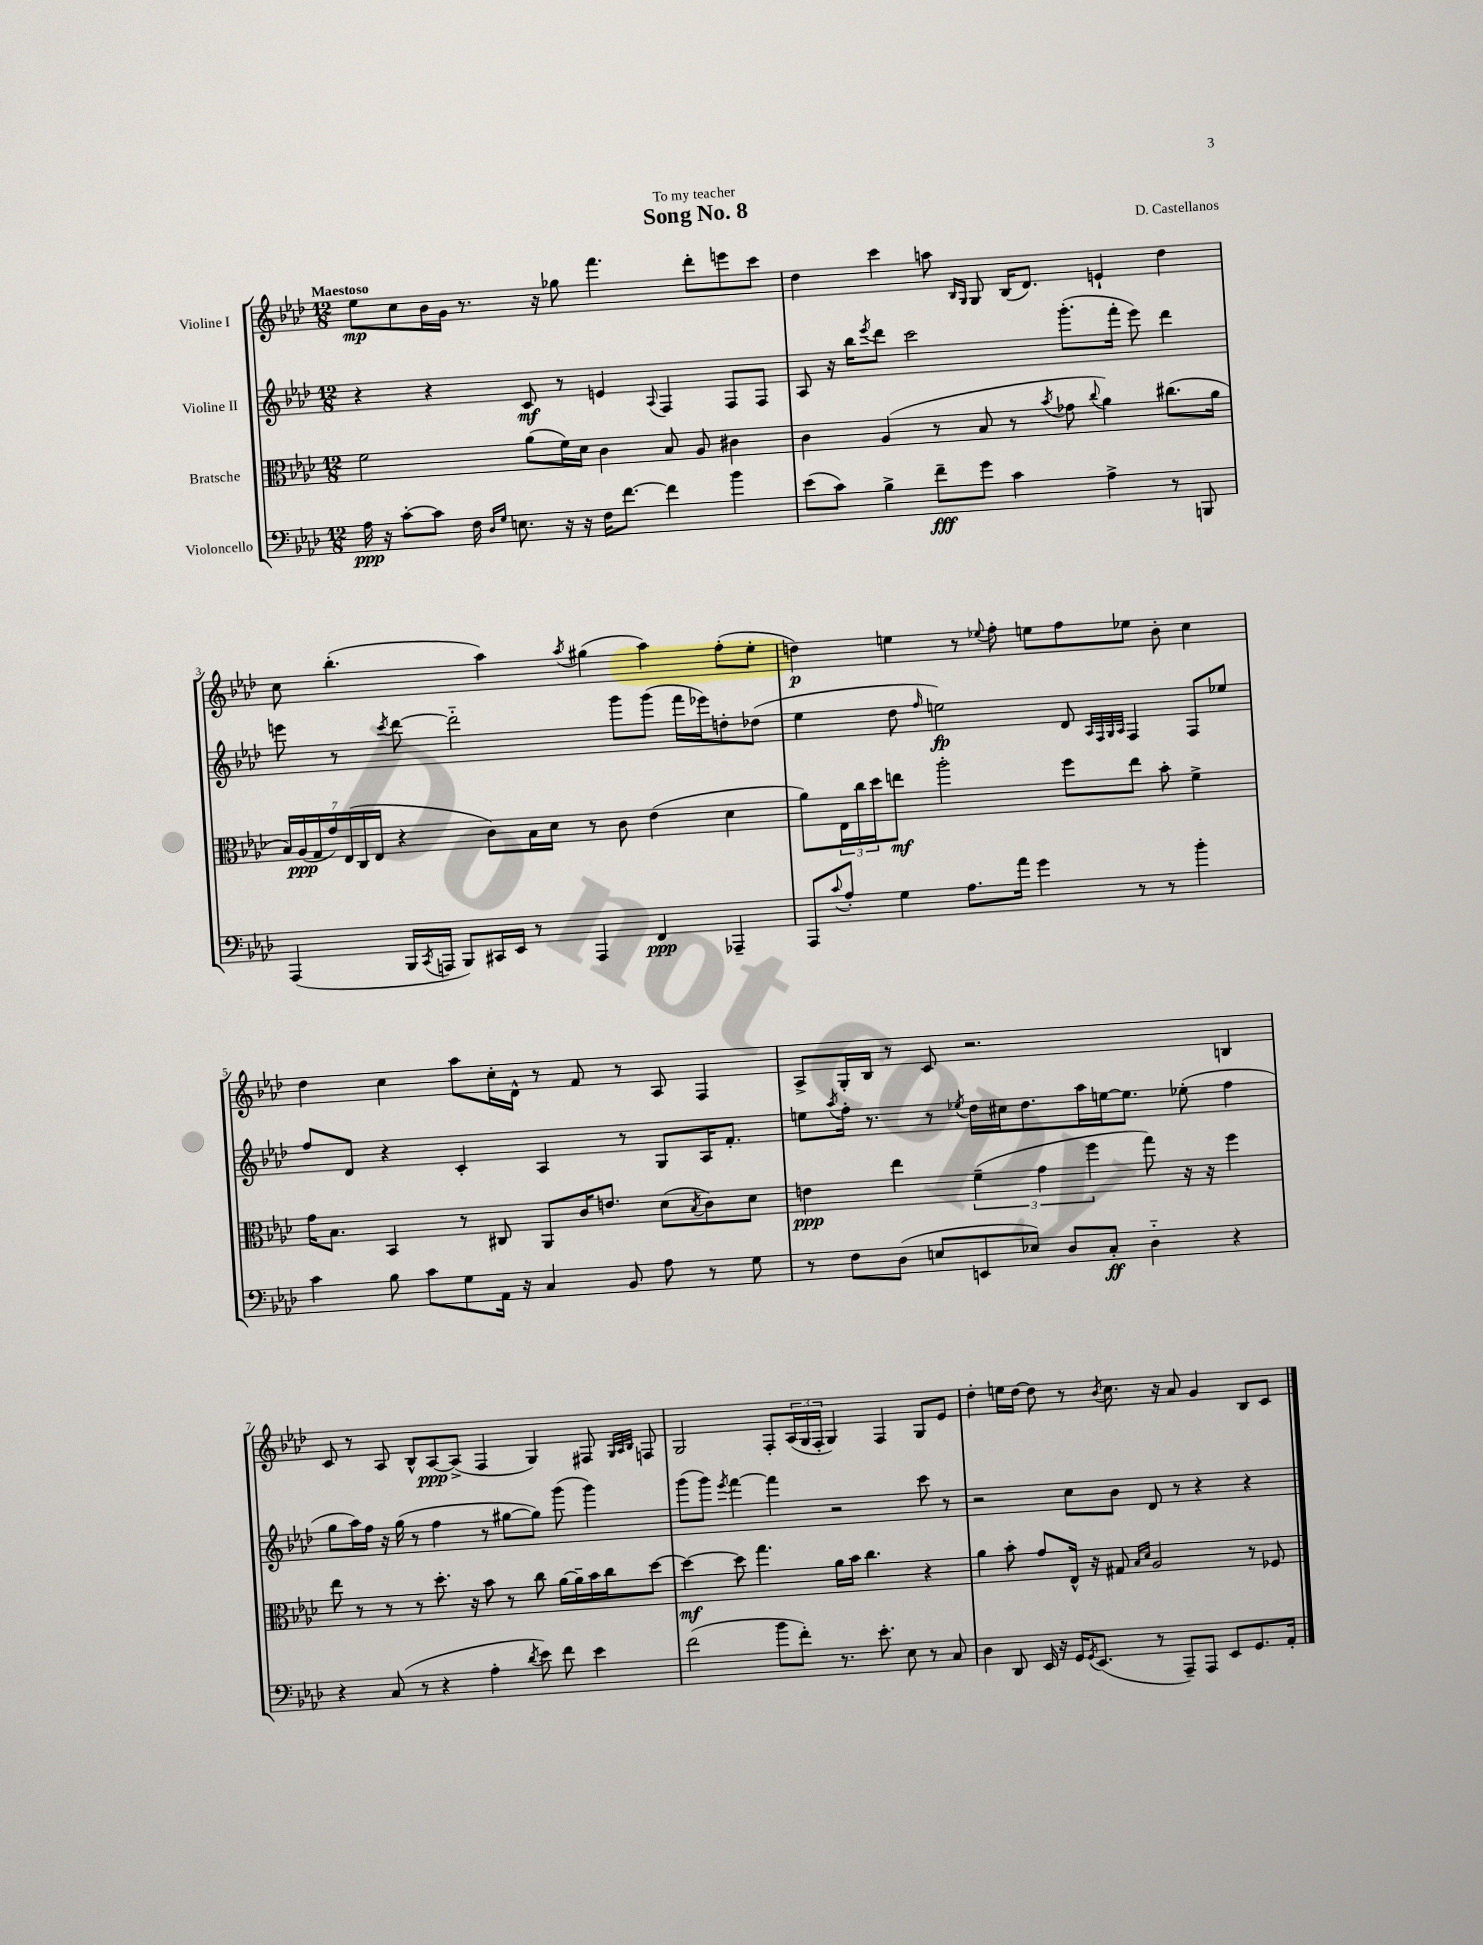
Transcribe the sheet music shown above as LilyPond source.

\header { title = "Song No. 8" composer = "D. Castellanos" dedication = "To my teacher" }
<<
\new StaffGroup <<
\new Staff = "s0" \with { instrumentName = "Violine I" } {
    \clef treble \key aes \major \numericTimeSignature \time 12/8 \tempo "Maestoso"
    ees''8\mp c''8 bes'16 g'16 r8. r16 ges''8 f'''4. des'''8-. e'''8 c'''8 |
    des''4 c'''4 a''8 \grace { bes16 g16 } g8 bes16( des'8.) e'4-! des''4 |
    c''8 bes''4.-.( aes''4) \acciaccatura { aes''8 } gis''4( aes''4) f''8-.( ees''8-. |
    d''4\p) e''4 r8 \appoggiatura { ees''8 } f''8-. e''8 f''8 ees''8 bes'8-. c''4 |
    des''4 c''4 aes''8 c''16-. des'16-^ r8 f'8 r8 aes8 f4 |
    aes8-> g16-. bes16 r8 c'8 r2. b4 |
    c'8 r8 aes8 bes8-^ aes8~\ppp aes8->( f4 g4) fis8 \grace { g32 aes32 bes32 } f8 |
    g2 f8-. \tuplet 3/2 { aes16( g16 f16-. } g4) f4 g8 ees'8 |
    des''4-. e''16 des''16~ des''8 r8 \acciaccatura { bes'8 } c''8. r16 aes'8 g'4 bes8 c'8 \bar "|." |
}
\new Staff = "s1" \with { instrumentName = "Violine II" } {
    \clef treble \key aes \major \numericTimeSignature \time 12/8
    r4 r4 c'8\mf r8 e'4 \appoggiatura { aes8 } f4 f8 f8 |
    aes8 r16 bes''16 \acciaccatura { ees'''8 } des'''8 c'''2 g'''8.-.( f'''16-. ees'''8) des'''4 |
    e'''8 r8 \acciaccatura { c'''8 } des'''8~ des'''2-_ g'''8 g'''8( f'''16 ees'''16) d''8-. des''8( |
    ees''4 des''8 \grace { f''16 } e''2\fp) des'8 \grace { aes32 f32 g32 aes32 } f4 f8 ees''8 |
    f''8 des'8 r4 c'4-. aes4 r8 g8 aes16 f'8.-. |
    e''8 \acciaccatura { aes''8 } f''16-. r8. r8 \acciaccatura { ees''8 } des''16 cis''16 des''8. aes''16 e''16~ e''8. ees''8-.( f''4 |
    g''8 aes''16) f''16 r16 g''16( r8 f''4 r8 gis''8~ gis''8) g'''8( g'''4) |
    g'''8( g'''8) \acciaccatura { ees'''8 } f'''4~ f'''4 r2 c'''8 r8 |
    r2 c''8 bes'8 des'8 r8 r4 r4 \bar "|." |
}
\new Staff = "s2" \with { instrumentName = "Bratsche" } {
    \clef alto \key aes \major \numericTimeSignature \time 12/8
    f'2 aes'8( f'16) des'16 c'4 bes8 aes8 cis'4 |
    c'4 aes4( r8 bes8 r8 \acciaccatura { bes'8 } ges'8 \appoggiatura { c''8 } aes'4) cis''8.( aes'16 |
    \tuplet 7/4 { bes16) aes16\ppp( g16 g'16) ees16( c16 ees16 } r4 c'8) bes16 des'16 r8 c'8 ees'4( des'4 |
    aes'8) \tuplet 3/2 { ees16 c''16 des''16 } e''8\mf aes''2-. f''8 e''8 bes'8-. f'4-> |
    g'16 bes8. bes,4 r8 cis8 aes,8 c'16 e'8. des'8( \acciaccatura { bes8 } c'8) des'8 |
    e'4\ppp ees''4 \tuplet 3/2 { f'4--( g'4 f''4 } g''8) r16 r16 f''4 |
    ees''8 r8 r8 r8 des''8.-. r16 bes'8 r8 c''8 aes'16~ aes'16-- bes'16 c''16 des''8~ |
    des''4~\mf des''8 g''4. aes'16 bes'16 c''4. r4 |
    aes'4 bes'8-. g'8 ees16-^ r16 gis8 \grace { bes16 des'16 } aes2 r8 fes8 \bar "|." |
}
\new Staff = "s3" \with { instrumentName = "Violoncello" } {
    \clef bass \key aes \major \numericTimeSignature \time 12/8
    aes16\ppp r16 c'8~-. c'8 f16 \grace { des16 g16 } e8. r16 r16 f16 f'8.~ f'4 bes'4 |
    ees'8( c'8) bes4-> f'8--\fff g'8 c'4 aes4-> r8 b,,8 |
    aes,,4( bes,,16 \acciaccatura { c,8 } a,,16 bes,,8) cis,16 ees,16 r8 a,,4 f,4\ppp aes,,4-- |
    aes,,8 \appoggiatura { c'8 } aes8-. g4 aes8. aes'16 g'4 r8 r8 bes'4-. |
    c'4 bes8 c'8 g8 aes,16 r16 c4 bes,8 aes8 r8 g8 |
    r8 f8 des8( e8 e,8 ees8) des8 c8-.\ff des4-_ r4 |
    r4 c8( r8 r4 aes4-. \acciaccatura { des'8 } ees'8) f'8 ees'4 |
    f'2( bes'8 f'8-.) r8. ees'8.-. ees8 r8 c8 |
    des4 des,8 ees,16 r16 g,16 \acciaccatura { g,8 } ees,8.( r8 aes,,8--) aes,,8 ees,8 g,8. aes,16-. \bar "|." |
}
>>
>>
